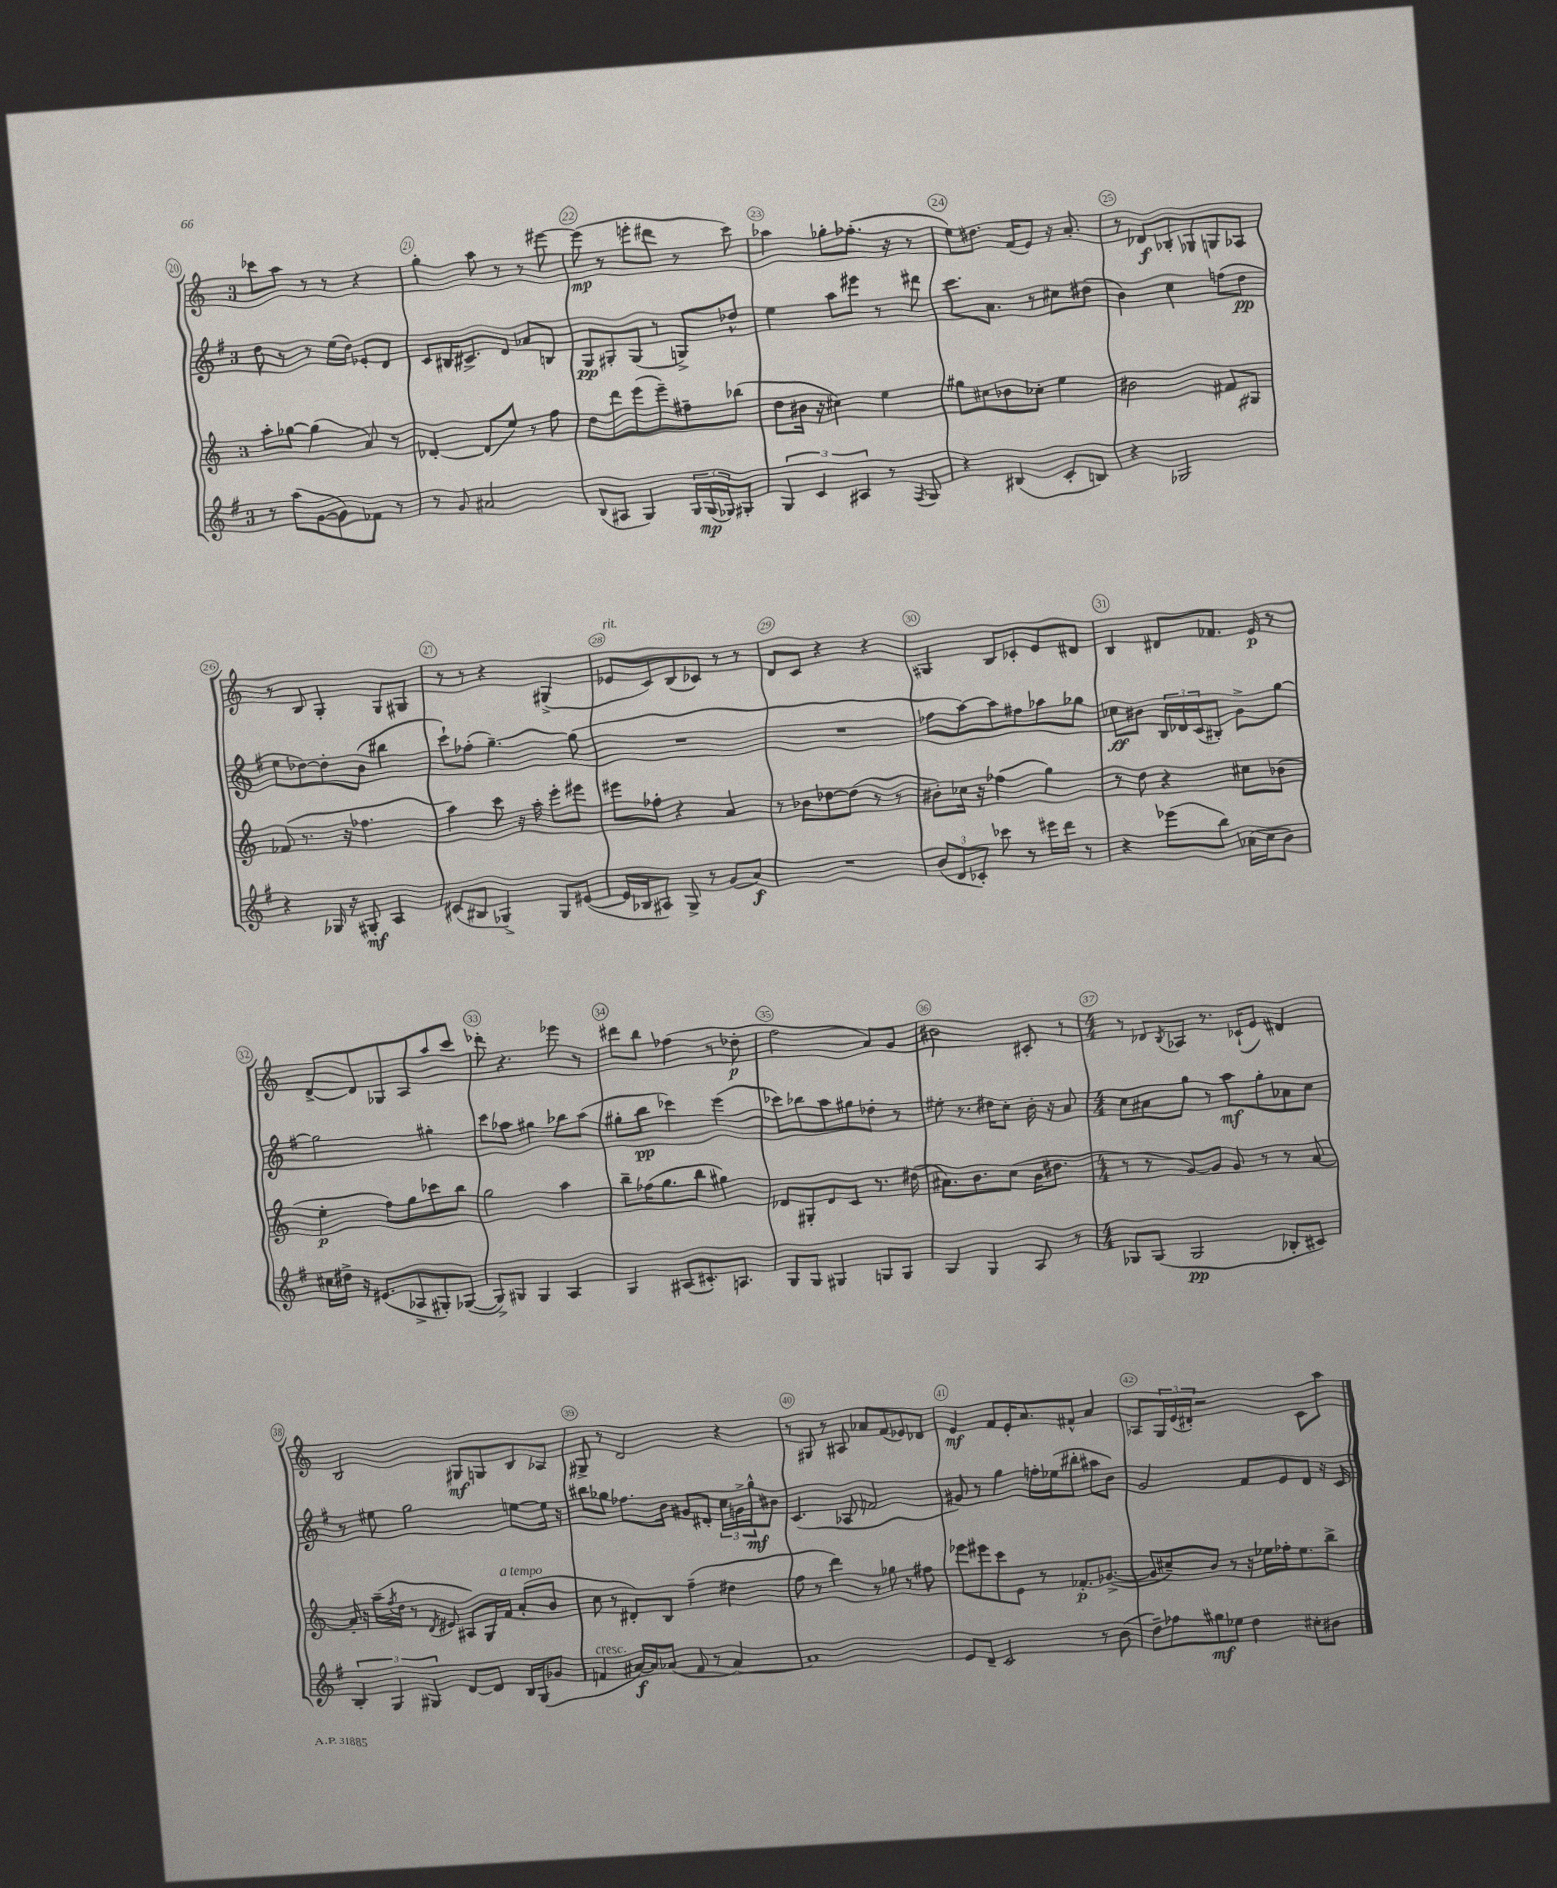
<<
\new StaffGroup <<
\new Staff = "s0" {
    \clef treble \key c \major \once \override Staff.TimeSignature.style = #'single-digit \time 3/4
    ces'''8 a''8 r8 r8 r4 |
    g''4-. a''8 r8 r8 eis'''8~ |
    eis'''8\mp( r8 e'''8-. dis'''8 r8 c'''8) |
    aes''4 ges''8-. fes''8.-.( r16 r8 |
    e''8) dis''8. f'16( e'8) r16 a'8.-. |
    r8 des'8\f bes8-. ges8 g8 aes8 |
    r8 b8 g4-. g8 gis8 |
    r8 r8 r4 gis4->( |
    ees'8^\markup { \italic "rit." } c'8) b8( ces'8) r8 r8 |
    d'8 c'8 r4 r4 |
    gis4 b8 ces'8-. e'8 dis'8 |
    b4 dis'8 fes'8. e'16\p r8 |
    d'8~-> d'8 ges8 a8 a''8 c'''8 |
    des'''8-. r4. ees'''8 r8 |
    dis'''8 b''8 fes''4( r8 des''8-.\p |
    f''2 a'8) g'8 |
    bis'2 cis'8-. r8 |
    \numericTimeSignature \time 4/4 r8 des'8 \acciaccatura { b8 } aes8 r8. ces'16-!( e'8) dis'4 |
    b2 gis8\mf g8 b8 aes8 |
    gis8-> r8 d'2 r4 |
    r8 gis8 r8 ais8 aes'8 f'8( ees'8) des'8 |
    e'4\mf f'8 e'16-. a'8. fis'8-^ a'4 |
    aes8 \tuplet 3/2 { g16 e'16( dis'16-.) } r2 c'8 a''8 \bar "|." |
}
\new Staff = "s1" {
    \clef treble \key g \major \once \override Staff.TimeSignature.style = #'single-digit \time 3/4
    d''8 r8 r8 e''16( d''16) ees'8-. d'8 |
    c'8 bis16 cis'8.-> d'8 aes'8 b8 |
    g8\pp gis8-. gis8( r8 g8->) des''8-^ |
    e''4 a''8 eis'''8 r8 dis'''8 |
    c'''8. a'8. r8 cis''8 dis''8( |
    b'4) c''4 f''8( d''8\pp |
    e''8 des''8~) des''8-. b'8( bis''4 |
    c'''8-!) fes''8-.( g''4.~--) g''8( |
    R2. |
    R2. |
    fes''8 a''8~) a''8 fis''8 aes''8 ges''8 |
    ces''8\ff bis'8 \tuplet 3/2 { b16 des'16 c'16( } bis8-.) g'8-> g''8~ |
    g''2 gis''4-. |
    c'''8 aes''8 gis''4 bes''8 aes''8( |
    gis''8-. b''8\pp ces'''4) e'''4( |
    ces'''8) bes''8 a''8 gis''8 des''8-. r8 |
    eis''8-. r8. dis''16 c''8-. b'16-. r16 a'8 |
    \numericTimeSignature \time 4/4 c''8 ais'8 g''8 r8 a''8\mf g''8-. aes'8 c''8 |
    r8 eis''8 g''2 e''8~ e''16 r16 |
    bis''8 ges''8 fes''8. b'16 gis'8 dis'8-. \tuplet 3/2 { c''16 g'16-> ges''16-^\mf } bis'8 |
    c'4.( aes8 f'2 |
    gis'8) r8 g''4 f''16-. ees''16( bis''8-. ais''8 b'8) |
    g'2 fis'8 e'8 d'8 r16 c'16 \bar "|." |
}
\new Staff = "s2" {
    \clef treble \key c \major \once \override Staff.TimeSignature.style = #'single-digit \time 3/4
    a''8-. ges''8~ ges''4( a'8) r8 |
    des'4~-. des'8( e''8) r8 f''8 |
    d''8 d'''8 e'''8( e'''8--) fis''8-- bes''8( |
    d''8 bis'16 r16 cis''4) e''4 |
    gis''8 cis''8 bes'8 ces''8-. e''4 |
    bis'2 fis'8 gis8 |
    fes'8( r8. r16 fes''4. |
    a''4) c'''8 r16 a''16-. e'''8-. eis'''8 |
    eis'''8 fes''8-. r4 a'4 |
    r8 bes'8 des''8~ des''8( r8 r8 |
    bis'8-.) ces''16 r16 fes''4( g''4) |
    r8 d''8 r4 cis''8 bes'8( |
    e''4-.\p f''8) g''8 ces'''8 b''8 |
    g''2 a''4 |
    b''8-- fes''16( g''8. b''8 gis''4) |
    des'8 gis8-. des'8 c'8 r8. dis''16( |
    ais'8.) b'8. c''8( b'16 dis''8. |
    \numericTimeSignature \time 4/4 r8 r8 g'8~) g'8 g'8 r8 r8 a'8~ |
    a'16-. r16 a''16--( \acciaccatura { f''8 } d''16 r8 \acciaccatura { d'8 } eis'8 ais8) g16 f'16^\markup { \italic "a tempo" } a'8-.( b'8 |
    c''8 r8 dis'8-.) b8 f''4--( dis''4 |
    f''8 r8 d'''4) r8 ges''8 r8 fis''8 |
    ees'''8 eis'''8 c'''8 e'8 r8 fes'8.-.\p ges'8.~->( |
    ges'8 cis''8--) b'8 r8 r16 ees''16 fes''16-. ees''8. b''8-> \bar "|." |
}
\new Staff = "s3" {
    \clef treble \key g \major \once \override Staff.TimeSignature.style = #'single-digit \time 3/4
    r8 a''8( g'8~ g'8) fes'8 r8 |
    r8 g'8 ais'2 |
    b8( ais8 g4) \tuplet 3/2 { g16 g16\mp( ges16) } gis8-. |
    \tuplet 3/2 { g4 c'4 ais4 } r8 \acciaccatura { fis8 } g8 |
    r4 bis4( c'8-. b8) |
    r4 ges2 |
    r4 ges16 r16 gis8-.\mf a4 |
    cis'8( bis8 ges4->) ges8 eis'8~( |
    eis'16 bes16 ais8) g8-> r8 g'8( a'8\f) |
    R2. |
    \tuplet 3/2 { b'8( d'8 ces'8-.) } ces'''8 r8 eis'''16 d'''16 r8 |
    r4 ees'''8( b''8) aes'16( c''16 b'8) |
    cis''16 dis''16-> r16 eis'8.( aes8-> gis8-.) ges8~( |
    ges8->) gis8 gis4 a4 |
    g4 ais8( cis'8.-.) a8. |
    g8 g8 gis4 g8 g8 |
    g4 g4 a8 r8 |
    \numericTimeSignature \time 4/4 ges8 ges8( ges2\pp bes8-. cis'8) |
    \tuplet 3/2 { b4-. g4 gis4 } d'8~ d'8 b16 gis16( ges'8 |
    f'4^\markup { \italic "cresc." } ais'16~\f) ais'16 aes'8( f'8 r8 aes'4~) |
    aes'1 |
    e'8 d'8-- c'2 r8 b'8( |
    d''8--) fes''8 gis''8\mf ees''8 d''4 cis''8-. bis'8 \bar "|." |
}
>>
>>
\layout { \context { \Score currentBarNumber = #20 \override BarNumber.break-visibility = ##(#f #t #t) barNumberVisibility = #all-bar-numbers-visible \override BarNumber.stencil = #(make-stencil-circler 0.1 0.3 ly:text-interface::print) } }
